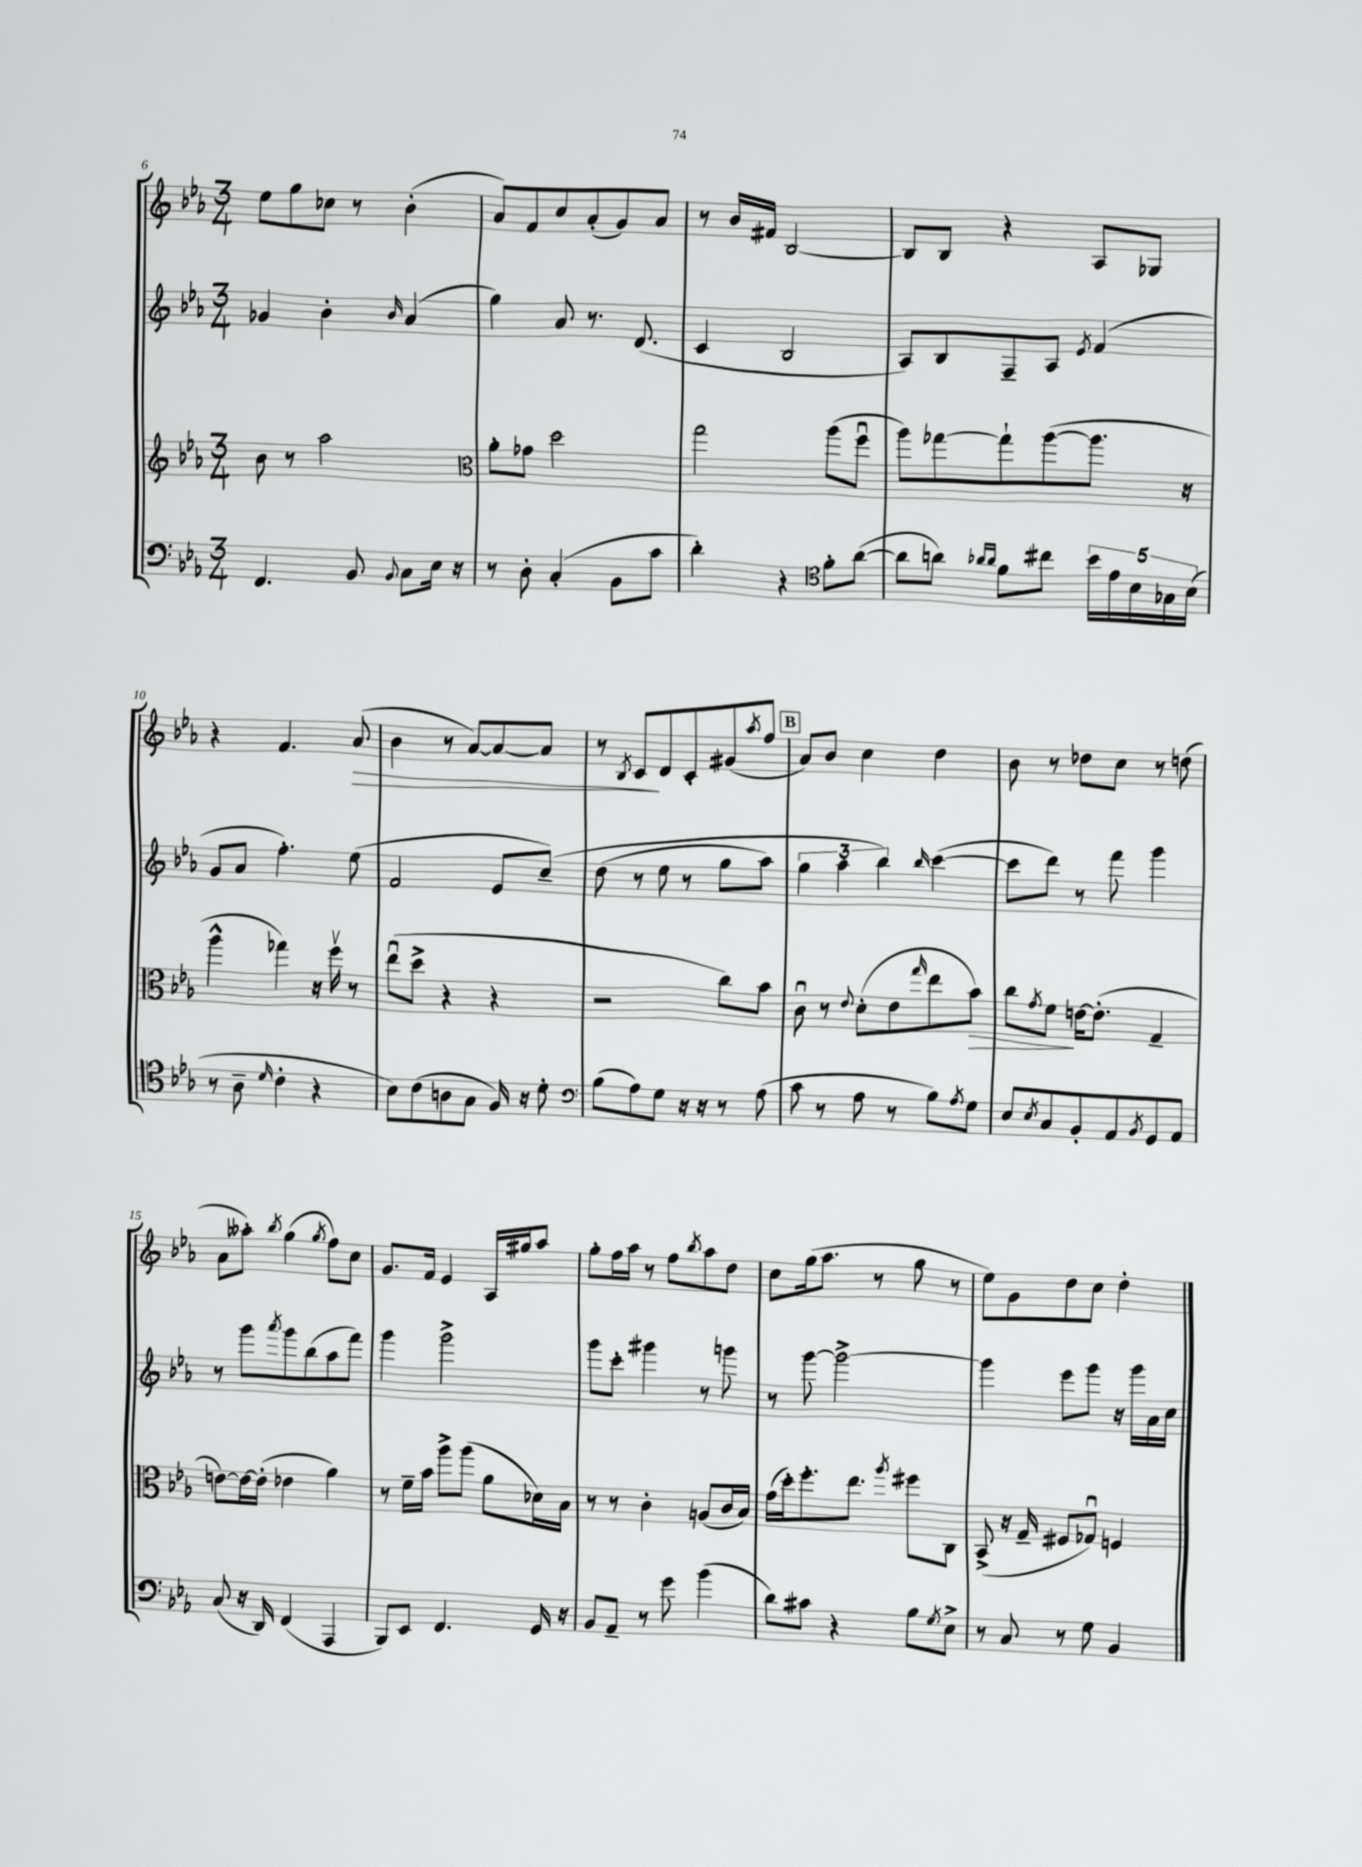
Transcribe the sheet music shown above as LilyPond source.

<<
\new StaffGroup <<
\new Staff = "s0" {
    \clef treble \key ees \major \numericTimeSignature \time 3/4
    ees''8 g''8 ces''8 r8 bes'4-.( |
    aes'8) f'8 c''8 aes'8-.( g'8) aes'8 |
    r8 bes'16 fis'16 bes2~ |
    bes8 bes8 r4 aes8 ges8 |
    r4 f'4. aes'8\>( |
    bes'4 r8 aes'8~) aes'8~ aes'8 |
    r8 \acciaccatura { bes8 } c'8\! d'8 c'8-. gis'8( \acciaccatura { aes''8 } f''8 |
    \mark \markup { \box "B" } aes'8) bes'8 c''4 d''4 |
    bes'8 r8 des''8 c''8 r8 d''8( |
    aes'8 aeses''8-.) \acciaccatura { bes''8 } g''4( \acciaccatura { g''8 } f''8) c''8 |
    g'8. f'16 ees'4 aes16 gis''16 aes''8 |
    g''8-. f''16 aes''16 r8 f''8 \acciaccatura { bes''8 } aes''8 d''8 |
    c''8 g''16( aes''8. r8 g''8 r8 |
    ees''8) g'8 d''8 c''8 d''4-. \bar "|." |
}
\new Staff = "s1" {
    \clef treble \key ees \major \numericTimeSignature \time 3/4
    ges'4 bes'4-. \grace { bes'16 } aes'4( |
    g''4) aes'8 r8. d'8.( |
    c'4 bes2 |
    aes8) bes8 f8-- aes8 \acciaccatura { ees'8 } f'4( |
    g'8 aes'8 f''4.-.) ees''8( |
    f'2 ees'8 c''8--)\( |
    d''8( r8 ees''8 r8 g''8 aes''8) |
    \mark \markup { \box "B" } \tuplet 3/2 { g''4 aes''4 bes''4\) } \grace { bes''16 } c'''4~( |
    c'''8 d'''8) r8 f'''8 g'''4 |
    r8 g'''8 \acciaccatura { aes'''8 } g'''8 bes''8( aes''8 f'''8) |
    g'''4 g'''2-> |
    g'''8 c'''8-. gis'''4 r8 g'''8 |
    r8 g'''8~ g'''2~-> |
    g'''4 ees'''8 g'''8 r16 g'''16 aes'16 c''16 \bar "|." |
}
\new Staff = "s2" {
    \clef treble \key ees \major \numericTimeSignature \time 3/4
    bes'8 r8 aes''2 |
    \clef alto aes'8-. ges'8 d''2 |
    g''2 aes''8( f''8\downbow |
    aes''8) ges''8~ ges''8-! aes''8~( aes''8. r16 |
    aes''4-^ ges''4) r16 f''16\upbow r8 |
    ees''8\downbow( d''8-> r4 r4 |
    r2 c''8) bes'8 |
    \mark \markup { \box "B" } c'8\downbow r8 \appoggiatura { ees'8 } d'8-.( ees'8 \grace { g''16 } ees''8 bes'8\>) |
    c''8 \acciaccatura { g'8 } f'8\! e'16~ e'8.-.( g4-- |
    e'8~) e'16~ e'16-.( ees'4 aes'4) |
    r8 f'16-- bes'16 aes''8-> aes''8( aes'8 des'16) bes16 |
    r8 r8 c'4-. a8( c'16 bes16) |
    g'16( d''16-.) f''8.-. ees''8. \acciaccatura { aes''8 } fis''8 c8 |
    bes,8->( r16 g16-- fis8 ges8\downbow) f4 \bar "|." |
}
\new Staff = "s3" {
    \clef bass \key ees \major \numericTimeSignature \time 3/4
    f,4. bes,8 \appoggiatura { bes,8 } c8 ees16 r16 |
    r8 d8-. c4-.( bes,8 c'8 |
    d'4-.) r4 \clef tenor f'8-. aes'8~( |
    aes'8 a'8) \grace { aes'16 aes'16 } f'8 cis''8 \tuplet 5/4 { bes'16 ees'16 bes16 ges16 bes16( } |
    r8 aes8-- \grace { d'16 } c'4-. r4 |
    bes8) c'8( a8 g8 f16) r16 d'8-. |
    \clef bass bes8( aes8) g8 r16 r16 r8 aes8( |
    \mark \markup { \box "B" } c'8 r8 aes8 r8 bes8) \acciaccatura { aes8 } g8 |
    ees8 \acciaccatura { ees8 } c8 bes,8-. aes,8 \acciaccatura { bes,8 } g,8 aes,8 |
    c8( r16 d,16) f,4( aes,,4 |
    bes,,8) ees,8 f,4. g,16 r16 |
    bes,8 aes,8-- r8 g'8 bes'4( |
    d'8) cis'8 r4 bes8 \acciaccatura { g8 } ees8-> |
    r8 c8 r8 g8 bes,4 \bar "|." |
}
>>
>>
\layout { \context { \Score currentBarNumber = #6 } }
